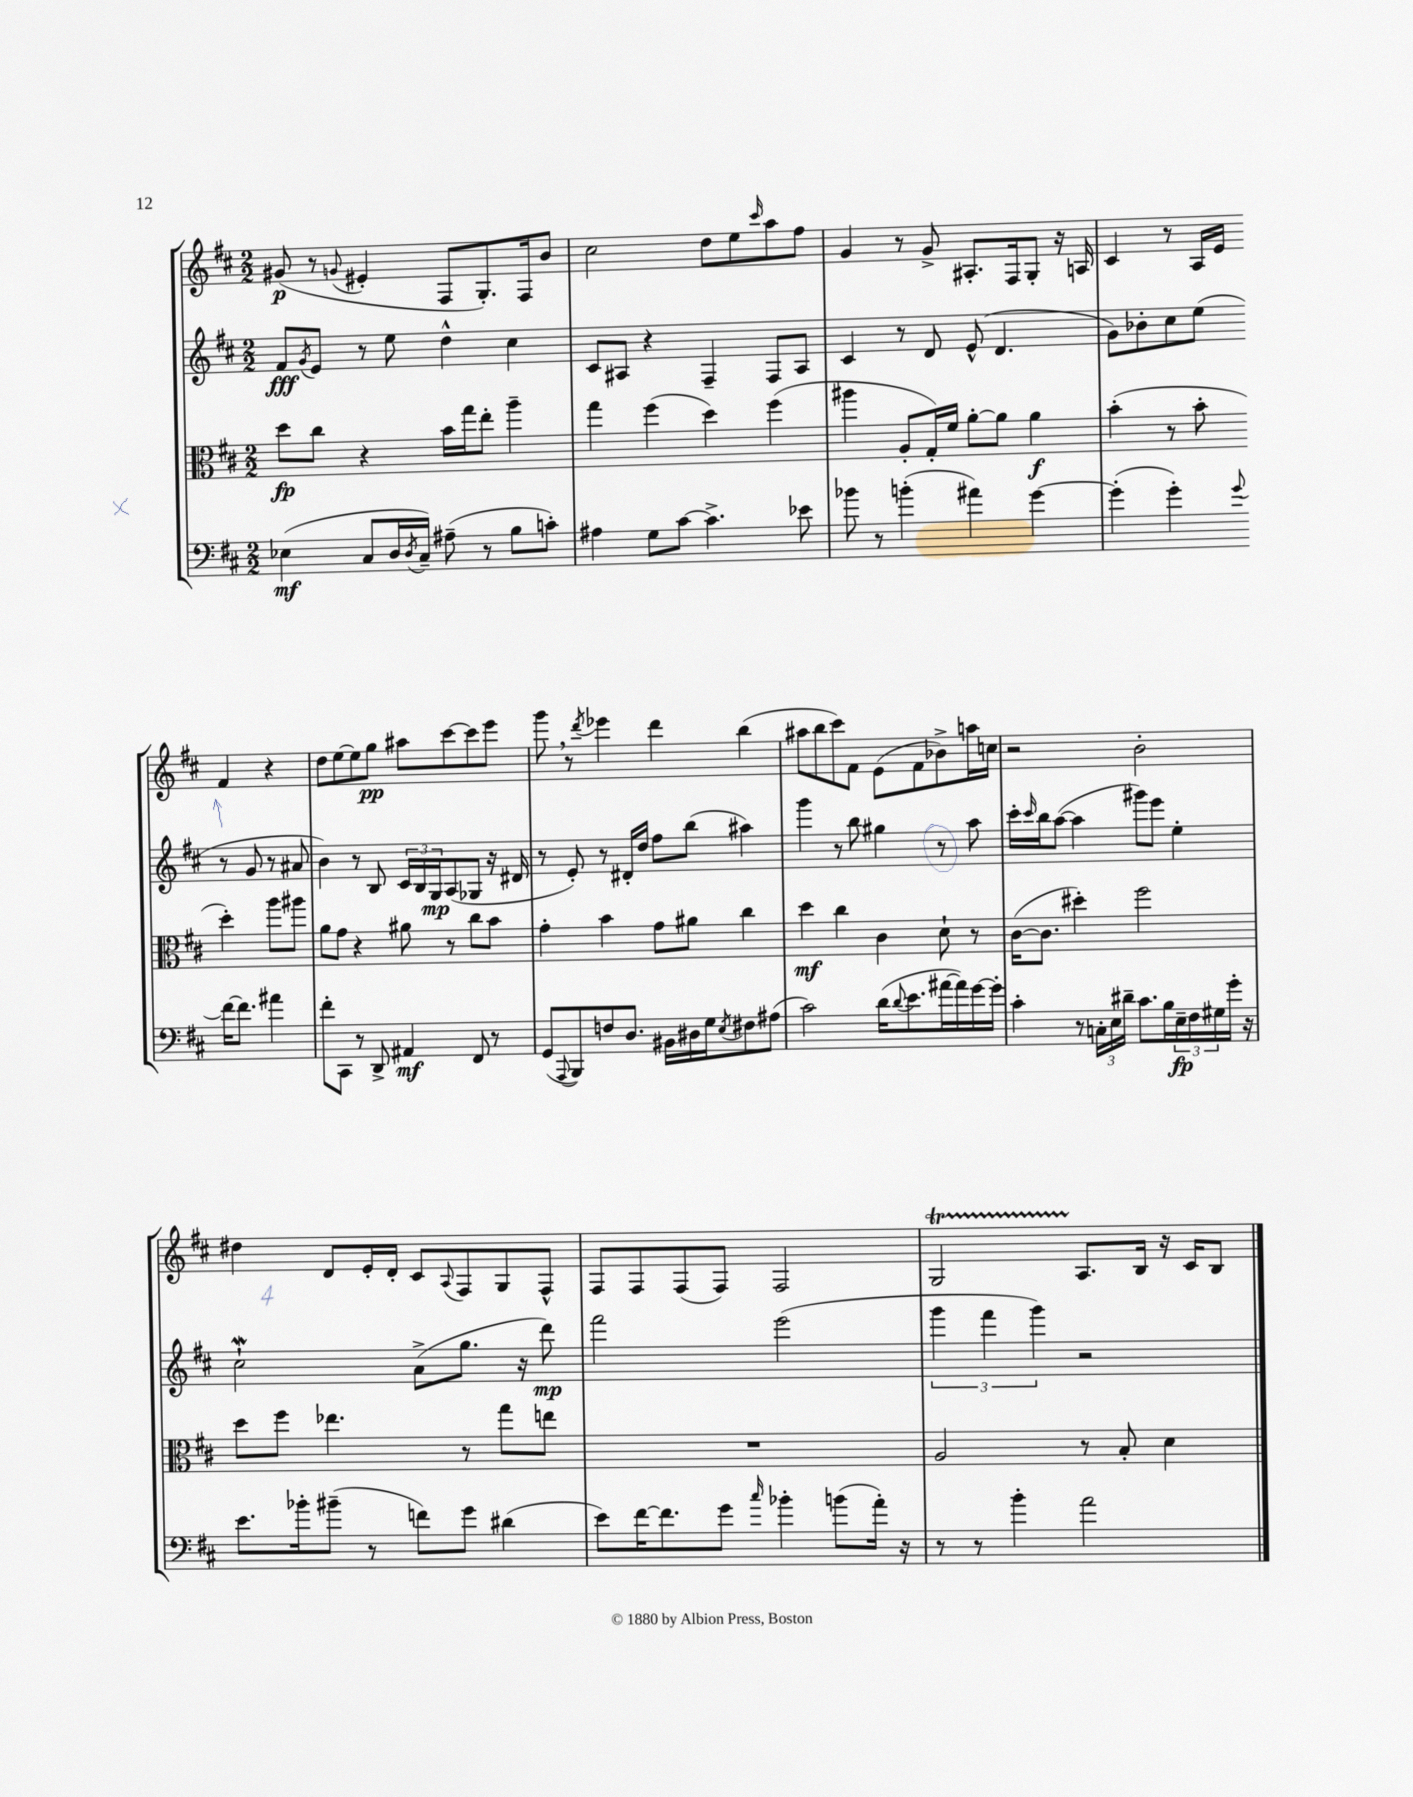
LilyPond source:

<<
\new StaffGroup <<
\new Staff = "s0" {
    \clef treble \key d \major \numericTimeSignature \time 2/2
    gis'8\p( r8 \appoggiatura { g'8 } eis'4-. fis8 g8.-.) fis16 b'8 |
    cis''2 d''8 e''8 \grace { cis'''16 } a''8 fis''8 |
    g'4 r8 g'8-> ais8.-. fis16 g8-. r16 a16 |
    cis'4 r8 a16 e'16 fis'4 r4 |
    d''8 e''8~ e''8 g''8\pp ais''8 cis'''8~ cis'''8 e'''8 |
    g'''8 \breathe r8 \acciaccatura { d'''8 } ees'''4 d'''4 b''4( |
    ais''8 b''8 cis'''8) fis'8 e'8( fis'8 bes'8->) a''16 c''16 |
    r2 b'2-. |
    dis''4 d'8 e'16-. d'16-. cis'8 \appoggiatura { a8 } fis8 g8 fis8-^ |
    fis8 fis8 fis8( fis8) fis2 |
    g2\startTrillSpan a8.\stopTrillSpan b16 r16 cis'16 b8 \bar "|." |
}
\new Staff = "s1" {
    \clef treble \key d \major \numericTimeSignature \time 2/2
    fis'8\fff \acciaccatura { g'8 } e'8 r8 e''8 d''4-^ cis''4 |
    cis'8 ais8 r4 fis4-- fis8 ais8 |
    cis'4 r8 d'8 e'8-^( d'4. |
    g'8) bes'8-. cis''8 e''8( r8 g'8 r8 ais'8 |
    b'4) r8 b8 \tuplet 3/2 { cis'16 b16 g16\mp } a8( ges8 r16 dis'16 |
    r8 e'8-.) r8 dis'16-. d''16 fis''8 b''8( ais''4) |
    g'''4 r8 b''8 gis''4 r8 a''8 |
    cis'''16-. \grace { cis'''16 } b''16 a''8~( a''4 gis'''8) e'''8 e''4-. |
    cis''2-!\mordent a'8->( g''8. r16 d'''8\mp) |
    fis'''2 e'''2( |
    \tuplet 3/2 { g'''4 fis'''4 g'''4) } r2 \bar "|." |
}
\new Staff = "s2" {
    \clef alto \key d \major \numericTimeSignature \time 2/2
    d''8\fp cis''8 r4 b'16 g''16 e''8-. a''4-- |
    g''4 fis''4( d''4) fis''4( |
    ais''4 a8-. g16-.) fis'16 a'8~-. a'8 a'4\f |
    b'4-.( r8 b'8-. d''4-.) a''8 ais''8 |
    a'8 g'8 r4 ais'8 r8 cis''8 b'8 |
    g'4-. b'4 g'8 ais'8 cis''4 |
    d''4\mf cis''4 cis'4 d'8-! r8 |
    cis'16~( cis'8. dis''4-.) fis''2 |
    d''8 fis''8 ees''4. r8 g''8 e''8 |
    R1 |
    a2 r8 b8-. d'4 \bar "|." |
}
\new Staff = "s3" {
    \clef bass \key d \major \numericTimeSignature \time 2/2
    ees4\mf( cis8 d16 \acciaccatura { d8 } cis16--) ais8--( r8 b8 c'8-.) |
    ais4 g8 cis'8~ cis'4.-> ees'8 |
    bes'8 r8 b'4-.( ais'4) g'4~ |
    g'4-.( g'4-.) \appoggiatura { g'8 } fis'16~ fis'8. ais'4 |
    fis'8-. cis,8 r8 d,8-> ais,4\mf fis,8 r8 |
    g,8( \appoggiatura { a,,8 } b,,8) f8 d8. bis,16 dis16 g16 \acciaccatura { e8 } fis8 ais8( |
    cis'2) d'16( \appoggiatura { d'8 } e'8. ais'16~ ais'16) g'16~ g'16-. |
    cis'4-. r8 \tuplet 3/2 { c16-. e16 dis'16-- } cis'8. b16 \tuplet 3/2 { e16--\fp fis16 gis16 } g'16-. r16 |
    e'8. bes'16-. bis'8--( r8 f'8) g'8 dis'4( |
    e'8) fis'16~ fis'8. g'8 \grace { cis''16 } bes'4-. b'8( a'16-.) r16 |
    r8 r8 b'4-. a'2 \bar "|." |
}
>>
>>
\layout { \context { \Score \remove "Bar_number_engraver" } }
